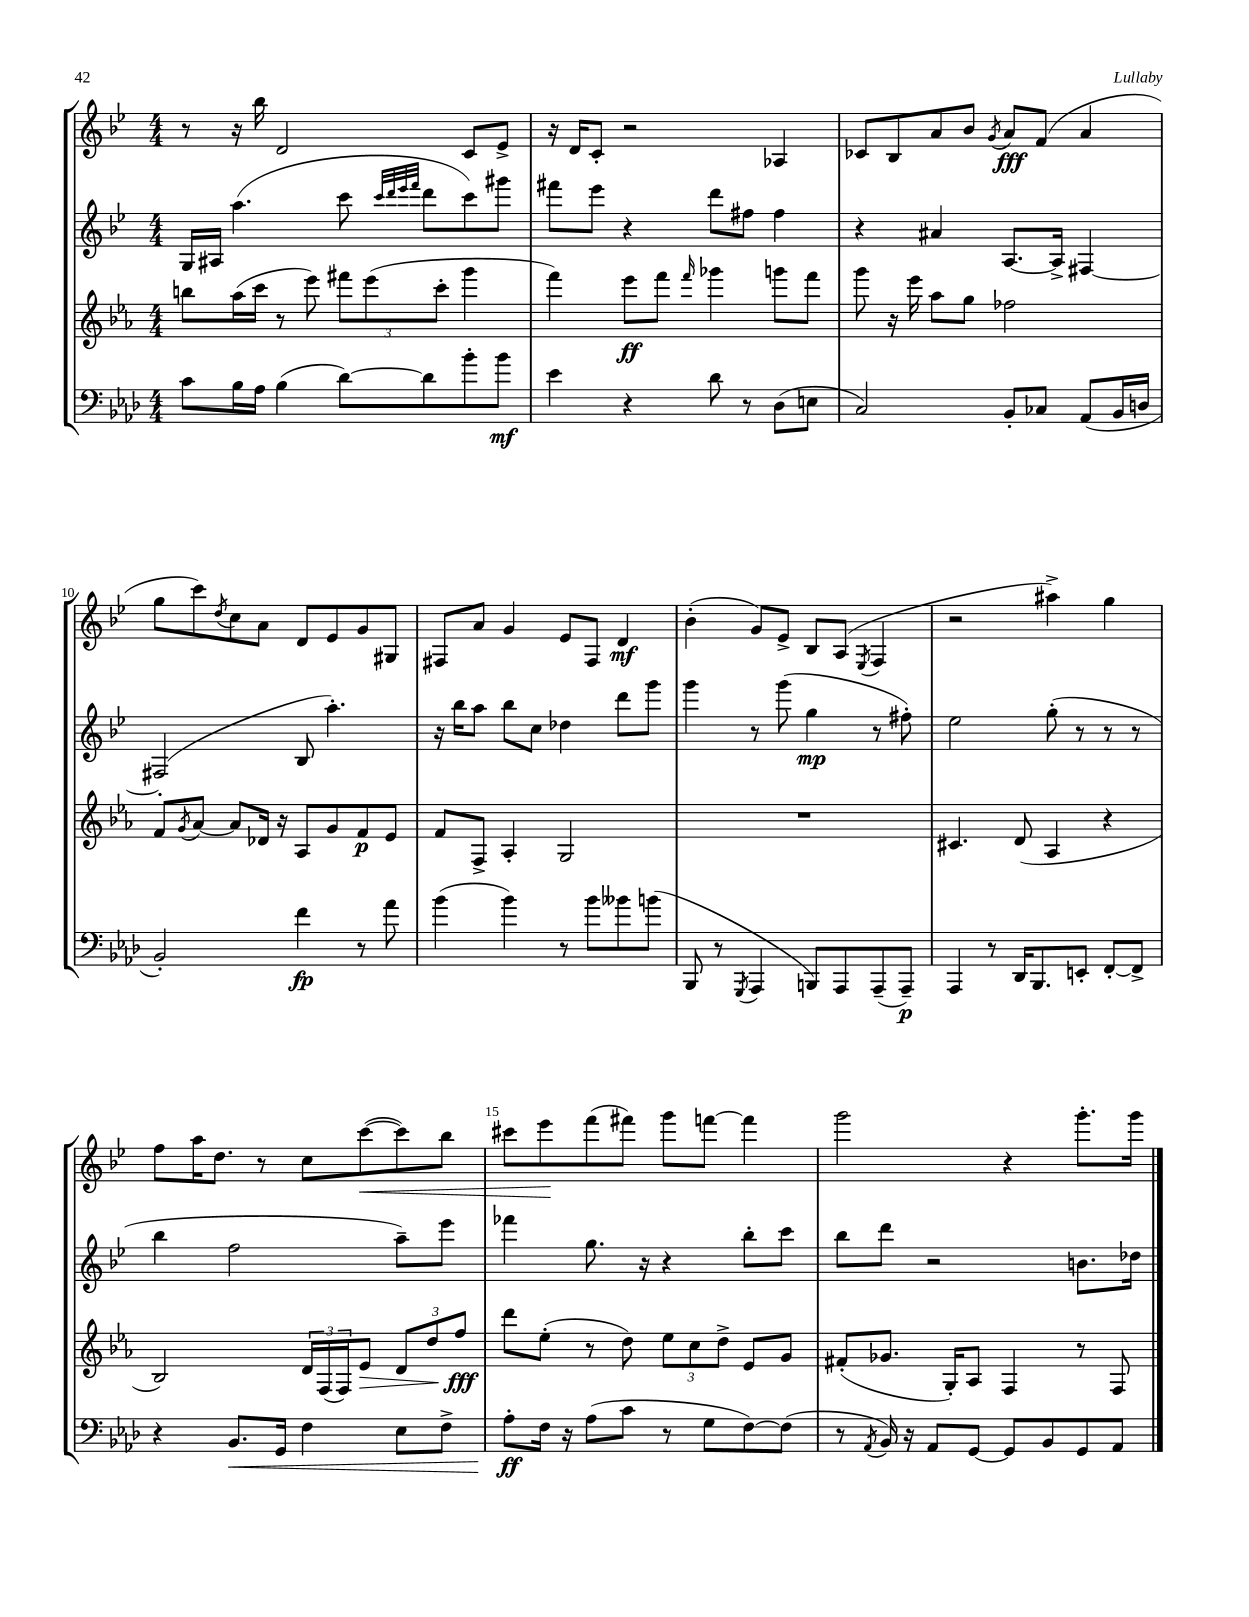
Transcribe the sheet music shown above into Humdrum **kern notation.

**kern	**dynam	**kern	**dynam	**kern	**dynam	**kern	**dynam
*part4	*part4	*part3	*part3	*part2	*part2	*part1	*part1
*staff4	*staff4	*staff3	*staff3	*staff2	*staff2	*staff1	*staff1
*clefF4	*	*clefG2	*	*clefG2	*	*clefG2	*
*k[b-e-a-d-]	*	*k[b-e-a-]	*	*k[b-e-]	*	*k[b-e-]	*
*M4/4	*	*M4/4	*	*M4/4	*	*M4/4	*
=7	=7	=7	=7	=7	=7	=7	=7
8c\L	.	8bbn\L	.	16G/LL	.	8r	.
.	.	.	.	16A#X/JJ	.	.	.
16B-\L	.	(16aa-\L	.	(4.aa\	.	16r	.
16A-\JJ	.	16ccc\JJ	.	.	.	16bb-\	.
(4B-\	.	8r	.	.	.	2d/	.
.	.	8eee-\)	.	.	.	.	.
[8d-\L)	.	12fff#X\L	.	8ccc\	.	.	.
.	.	(12eee-\	.	.	.	.	.
.	.	.	.	32qqccc/LLL	.	.	.
.	.	.	.	32qqddd/	.	.	.
.	.	.	.	32qqeee-/	.	.	.
.	.	.	.	32qqfff/JJJ	.	.	.
8d-\]	.	.	.	8ddd\L	.	.	.
.	.	12ccc'\J	.	.	.	.	.
8b-'\	.	4ggg\	.	8ccc\)	.	8c/L	.
8b-\J	mf	.	.	8ggg#X\J	.	8e-^/J	.
=8	=8	=8	=8	=8	=8	=8	=8
4e-\	.	4fff\)	.	8fff#X\L	.	16r	.
.	.	.	.	.	.	16d/KL	.
.	.	.	.	8eee-\J	.	8c'/J	.
4r	.	8eee-\L	ff	4r	.	2r	.
.	.	8fff\J	.	.	.	.	.
.	.	16qqfff/	.	.	.	.	.
8d-\	.	4ggg-X\	.	8ddd\L	.	.	.
8r	.	.	.	8ff#X\J	.	.	.
(8D-\L	.	8gggn\L	.	4ff#\	.	4A-X/	.
8En\J	.	8fff\J	.	.	.	.	.
=9	=9	=9	=9	=9	=9	=9	=9
2C/)	.	8ggg\	.	4r	.	8c-X/L	.
.	.	16r	.	.	.	8B-/	.
.	.	16eee-\	.	.	.	.	.
.	.	8aa-\L	.	4a#X/	.	8a/	.
.	.	8gg\J	.	.	.	8b-/J	.
.	.	.	.	.	.	8qg/	.
8BB-'/L	.	2ff-X\	.	[8.A/L	.	8a/L	fff
8C-X/J	.	.	.	.	.	(8f/J	.
.	.	.	.	16A^/Jk]	.	.	.
(8AA-/L	.	.	.	[4F#X/	.	4a/	.
16BB-/L	.	.	.	.	.	.	.
16Dn/JJ	.	.	.	.	.	.	.
!!LO:LB:g=z
=10	=10	=10	=10	=10	=10	=10	=10
2BB-'/)	.	8f/L	.	(2F#X'/]	.	8gg\L	.
.	.	8qg/	.	.	.	.	.
.	.	[8a-/J	.	.	.	8ccc\)	.
.	.	.	.	.	.	8qdd/	.
.	.	8a-/L]	.	.	.	8cc\	.
.	.	16d-X/Jk	.	.	.	8a\J	.
.	.	16r	.	.	.	.	.
4f\	fp	8A-/L	.	8B-/	.	8d/L	.
.	.	8g/	.	4.aa'\)	.	8e-/	.
8r	.	8f/	p	.	.	8g/	.
8a-\	.	8e-/J	.	.	.	8G#X/J	.
=11	=11	=11	=11	=11	=11	=11	=11
(4b-\	.	8f/L	.	16r	.	8F#X/L	.
.	.	.	.	16bb-\KL	.	.	.
.	.	8F^/J	.	8aa\J	.	8a/J	.
4b-\)	.	4A-'/	.	8bb-\L	.	4g/	.
.	.	.	.	8cc\J	.	.	.
8r	.	2G/	.	4dd-X\	.	8e-/L	.
8b-\L	.	.	.	.	.	8F#/J	.
8b--X\	.	.	.	8ddd\L	.	4d/	mf
(8bn\J	.	.	.	8ggg\J	.	.	.
=12	=12	=12	=12	=12	=12	=12	=12
8BBB-/	.	1r	.	4ggg\	.	(4b-'\	.
8r	.	.	.	.	.	.	.
8qGGG/	.	.	.	.	.	.	.
4AAA-/	.	.	.	8r	.	8g/L)	.
.	.	.	.	(8ggg\	.	8e-^/J	.
8BBBn/L)	.	.	.	4gg\	mp	8B-/L	.
8AAA-/	.	.	.	.	.	(8A/J	.
.	.	.	.	.	.	8qE-/	.
(8AAA-~/	.	.	.	8r	.	4F/	.
8AAA-~/J)	p	.	.	8ff#X'\)	.	.	.
=13	=13	=13	=13	=13	=13	=13	=13
4AAA-/	.	4.c#X/	.	2ee-\	.	2r	.
8r	.	.	.	.	.	.	.
16DD-/KL	.	(8d/	.	.	.	.	.
8.BBB-/	.	.	.	.	.	.	.
.	.	4A-/	.	(8gg'\	.	4aa#X^\)	.
8EEn'/J	.	.	.	8r	.	.	.
[8FF'/L	.	4r	.	8r	.	4gg\	.
8FF^/J]	.	.	.	8r	.	.	.
!!LO:LB:g=z
=14	=14	=14	=14	=14	=14	=14	=14
4r	.	2B-/)	.	4bb-\	.	8ff\L	.
.	.	.	.	.	.	16aa\K	.
.	.	.	.	.	.	8.dd\J	.
!	!LO:HP:b	!	!	!	!	!	!
8.BB-/L	<	.	.	2ff\	.	.	.
.	.	.	.	.	.	8r	.
16GG/Jk	.	.	.	.	.	.	.
4F\	.	24d/LL	.	.	.	8cc\L	.
.	.	(24F/	.	.	.	.	.
.	.	24F/J)	.	.	.	.	.
!	!	!	!LO:HP:b	!	!	!	!LO:HP:b
.	.	8e-/J	>	.	.	([8ccc\	<
8E-\L	.	12d/L	.	8aa~\L)	.	8ccc\])	.
.	.	12dd/	.	.	.	.	.
8F^\J	.	.	.	8eee-\J	.	8bb-\J	.
.	.	12ff/J	fff	.	.	.	.
.	.	.	]	.	.	.	.
=15	=15	=15	=15	=15	=15	=15	=15
8A-'\L	ff	8ddd\L	.	4fff-X\	.	8ccc#X\L	.
16F\Jk	[	(8ee-'\J	.	.	.	8eee-\	.
16r	.	.	.	.	.	.	.
(8A-\L	.	8r	.	8.gg\	.	(8fff\	[
8c\J	.	8dd\)	.	.	.	8fff#X\J)	.
.	.	.	.	16r	.	.	.
8r	.	12ee-\L	.	4r	.	8ggg\L	.
.	.	12cc\	.	.	.	.	.
8G\L	.	.	.	.	.	[8fffn\J	.
.	.	12dd^\J	.	.	.	.	.
[8F\)	.	8e-/L	.	8bb-'\L	.	4fff\]	.
(8F\J]	.	8g/J	.	8ccc\J	.	.	.
=16	=16	=16	=16	=16	=16	=16	=16
8r	.	(8f#X'/L	.	8bb-\L	.	2ggg\	.
8qAA-/	.	.	.	.	.	.	.
16BB-/)	.	8.g-X/J	.	8ddd\J	.	.	.
16r	.	.	.	.	.	.	.
8AA-/L	.	.	.	2r	.	.	.
.	.	16G'/KL)	.	.	.	.	.
[8GG/J	.	8A-/J	.	.	.	.	.
8GG/L]	.	4F/	.	.	.	4r	.
8BB-/	.	.	.	.	.	.	.
8GG/	.	8r	.	8.bn\L	.	8.ggg'\L	.
8AA-/J	.	8F/	.	.	.	.	.
.	.	.	.	16dd-X\Jk	.	16ggg\Jk	.
==	==	==	==	==	==	==	==
*-	*-	*-	*-	*-	*-	*-	*-
